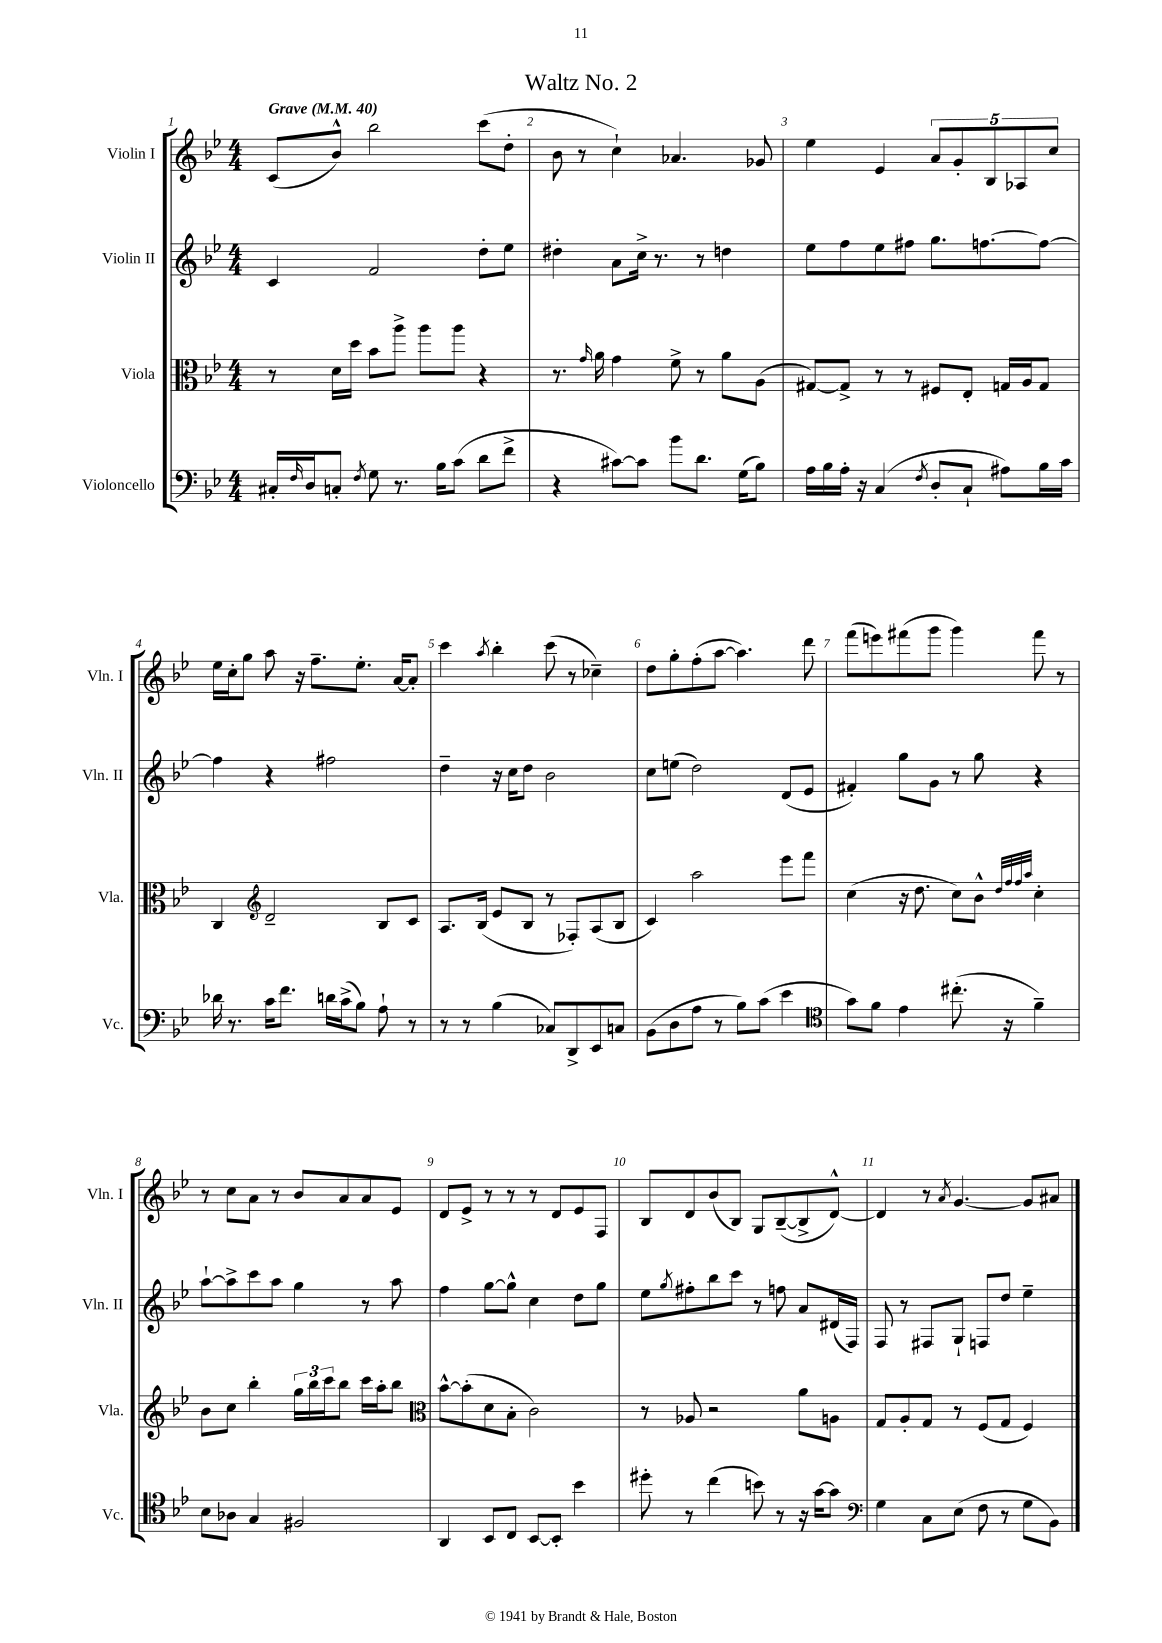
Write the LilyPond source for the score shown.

\header { title = "Waltz No. 2" }
<<
\new StaffGroup <<
\new Staff = "s0" \with { instrumentName = "Violin I" shortInstrumentName = "Vln. I" } {
    \clef treble \key bes \major \numericTimeSignature \time 4/4 \tempo "Grave" 4 = 40
    c'8( bes'8-^) bes''2 c'''8( d''8-. |
    bes'8 r8 c''4-!) aes'4. ges'8 |
    ees''4 ees'4 \tuplet 5/4 { a'8 g'8-. bes8 aes8 c''8 } |
    ees''16 c''16-. g''8 a''8 r16 f''8.-- ees''8.-. a'16~ a'8-. |
    c'''4 \acciaccatura { a''8 } bes''4-. c'''8( r8 ces''4--) |
    d''8 g''8-. f''8-.( a''8~ a''4.) d'''8 |
    f'''8( e'''8) fis'''8( g'''8 g'''4) fis'''8 r8 |
    r8 c''8 a'8 r8 bes'8 a'8 a'8 ees'8 |
    d'8 ees'8-> r8 r8 r8 d'8 ees'8 f8 |
    bes8 d'8 bes'8( bes8) g8 bes8~--( bes8-> d'8~-^) |
    d'4 r8 \acciaccatura { a'8 } g'4.~ g'8 ais'8 \bar "|." |
}
\new Staff = "s1" \with { instrumentName = "Violin II" shortInstrumentName = "Vln. II" } {
    \clef treble \key bes \major \numericTimeSignature \time 4/4
    c'4 f'2 d''8-. ees''8 |
    dis''4-. a'8 c''16-> r8. r8 d''4 |
    ees''8 f''8 ees''8 fis''8 g''8. f''8.~ f''8~ |
    f''4 r4 fis''2 |
    d''4-- r16 c''16 d''8 bes'2 |
    c''8 e''8( d''2) d'8( ees'8 |
    fis'4-.) g''8 g'8 r8 g''8 r4 |
    a''8~-! a''8-> c'''8 a''8 g''4 r8 a''8 |
    f''4 g''8~ g''8-^ c''4 d''8 g''8 |
    ees''8 \acciaccatura { g''8 } fis''8-. bes''8 c'''8 r8 f''8 a'8 dis'16( f16) |
    f8 r8 fis8 g8-! f8 d''8 ees''4-- \bar "|." |
}
\new Staff = "s2" \with { instrumentName = "Viola" shortInstrumentName = "Vla." } {
    \clef alto \key bes \major \numericTimeSignature \time 4/4
    r8 d'16 d''16 bes'8 a''8-> a''8 a''8 r4 |
    r8. \grace { g'16 } a'16 g'4 f'8-> r8 a'8 a8( |
    gis8~) gis8-> r8 r8 fis8 ees8-. g16 a16 g8 |
    c4 \clef treble d'2-- bes8 c'8 |
    a8. bes16( ees'8 bes8 r8 fes8-.) a8( bes8 |
    c'4) a''2 ees'''8 f'''8 |
    c''4( r16 d''8. c''8) bes'8-^ \grace { d''32 f''32 f''32 a''32 } c''4-. |
    bes'8 c''8 bes''4-. \tuplet 3/2 { g''16 bes''16 c'''16 } bes''8 c'''16 a''16-. bes''8 |
    \clef alto bes'8~-^ bes'8-.( d'8 bes8-. c'2) |
    r8 aes8 r2 a'8 a8 |
    g8 a8-. g8 r8 f8( g8 f4) \bar "|." |
}
\new Staff = "s3" \with { instrumentName = "Violoncello" shortInstrumentName = "Vc." } {
    \clef bass \key bes \major \numericTimeSignature \time 4/4
    cis16-. \grace { f16 } d16 c8-. \acciaccatura { f8 } g8 r8. bes16 c'8( d'8 f'8-> |
    r4 cis'8~) cis'8 bes'8 d'8. g16( bes8) |
    a16 bes16 a16-. r16 c4( \acciaccatura { f8 } d8-. c8-! ais8) bes16 c'16 |
    des'16 r8. c'16 f'8. d'16 c'16->( bes8) a8-! r8 |
    r8 r8 bes4( ces8) d,8-> ees,8 c8 |
    bes,8( d8 a8 r8 bes8) c'8( ees'4 |
    \clef tenor g'8) f'8 ees'4 cis''8.-.( r16 f'4--) |
    bes8 aes8 g4 fis2 |
    a,4 bes,8 c8 bes,8~ bes,8-. bes'4 |
    dis''8-. r8 c''4( b'8) r8 r16 g'16~ g'8 |
    \clef bass g4 c8 ees8( f8 r8 g8 bes,8) \bar "|." |
}
>>
>>
\layout { \context { \Score \override BarNumber.break-visibility = ##(#f #t #t) barNumberVisibility = #all-bar-numbers-visible } }
